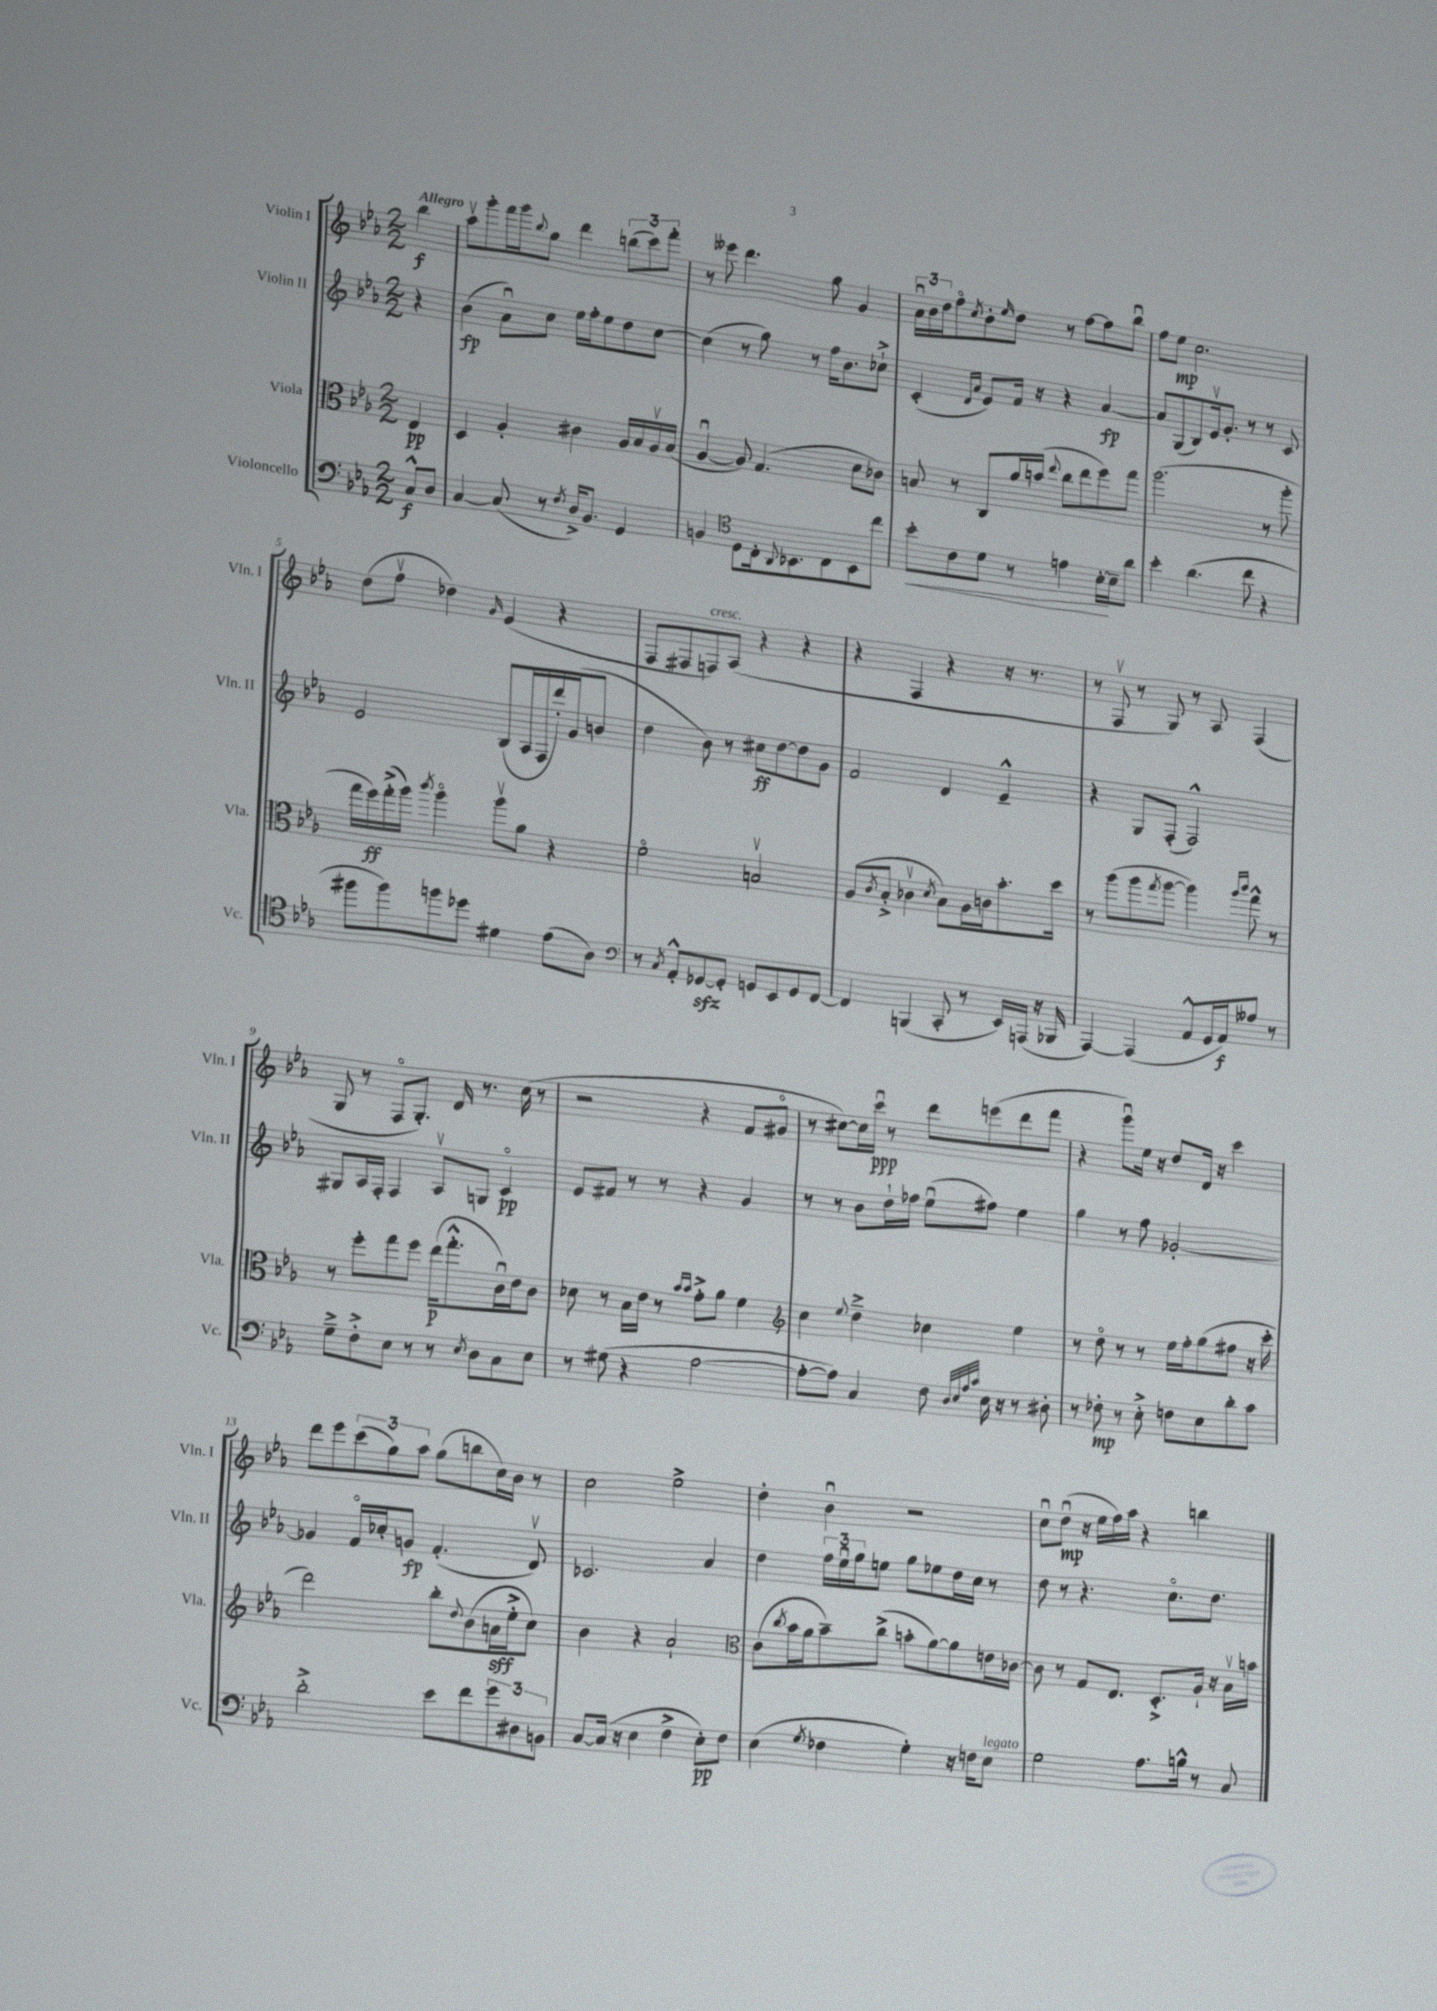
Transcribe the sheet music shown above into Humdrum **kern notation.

**kern	**kern	**kern	**kern
*staff4	*staff3	*staff2	*staff1
*clefF4	*clefC3	*clefG2	*clefG2
*k[b-e-a-]	*k[b-e-a-]	*k[b-e-a-]	*k[b-e-a-]
*M2/2	*M2/2	*M2/2	*M2/2
8C^^/L	4E-/	4r	4bb-\
8D/J	.	.	.
=	=	=	=
[4C/	4D/	(4b-\	8aa-v\L
.	.	.	8ggg'\
(8C/]	4A-'/	8a-u\L)	16fff\L
.	.	.	16ggg\J
.	.	.	8qqbb-/
8r	.	8cc\J	8gg\J
8qF/	.	.	.
16D^/LK)	4c#\	16ee-\LL	4ddd\
8.BB-/J	.	16ff'\J	.
.	.	8ee-\	.
4GG/	16A-/LL	8dd\	(12bb\L
.	16B-/	.	.
.	.	.	12ccc\)
.	16A-v/	[8cc\J	.
.	.	.	12fff'\J
.	(16B-/JJ	.	.
=	=	=	=
4BB/	[4A-u/	(4cc\]	8r
.	.	.	8eee--\
*clefC4	*	*	*
8D\L	8A-/])	8r	4.ddd\
16C'\k	(4.G/	8gg\)	.
8qqAA-/	.	.	.
8.BB-\	.	.	.
.	.	8r	.
8C\	.	16ff\LK	8gg\
.	.	8.b-\	.
8BB-\	8d\L	.	4g/
8cc\J	8c-\J)	8cc-`^\J	.
=	=	=	=
8b-'\L	8B/	(4c'/	24a-u\LL
.	.	.	24b-\
.	.	.	24dd\J
8c\	8r	.	8ffo\
.	.	16qqd/LL	.
.	.	16qqa-/JJ	8qcc/
8d\J	8C/L	8e-/L)	8b-'\
.	.	.	16qqee-/
8r	16a-/L	16f/Jk	8dd\J
.	(16b/JJ	16r	.
.	8qqee-/	.	.
4e\	8cc\L	4r	8r
.	8ee-\	.	[8ff\L
[16B-'\LL	8ff\)	[4a-/	8ff\]
16B-~\]J	.	.	.
8a-\J	8gg\J	.	8bb-u\J
=	=	=	=
4b-'\	(2.aa-\	8a-/]L	8ff\L
.	.	(8G/	8ee-\J
(4.a-\	.	8B-/)	2.cc\
.	.	16e-v/k	.
.	.	8.g'/J	.
8cc\	.	8r	.
4r	8r	8r	.
.	8aa-'\	8c/	.
=	=	=	=
8ff#\L	16gg\LL	2e-/	(8dd\L
.	16ff\)	.	.
8ff#\)	(16gg'^\	.	8ffv\J
.	16aa-\JJ)	.	.
.	8qccc/	.	.
8ff\	4aa-o\	.	4dd-\)
8dd-\J	.	.	.
.	.	.	16qqg/
4d#\	8aa-v\L	(8B-/L	(4e-/
.	8a-\J	16A-/L	.
.	.	16F/	.
(8e-\L	4r	16ddd'/)	4r
.	.	(16g/J	.
8A-\J)	.	8b/J	.
=	=	=	=
*clefF4	*	*	*
8r	2fo\	4dd\	8F/L
8qC/	.	.	.
8AA-'^^/L	.	.	8F#/
[8GG-/	.	8b-\)	8F/)
8GG-'/]J	.	8r	(8A-/J
8GG/L	2Bv/	8cc#\L	4r
8EE-/	.	[8dd\	.
8GG/	.	8dd\]	4r
[8FF/J	.	8g\J	.
=	=	=	=
4FF/]	(8A-/L	2f/	4r
.	8qc/	.	.
.	8B-'^/J	.	.
(4BBB/	4c-v\	.	4F/
.	8qd/	.	.
8CC'/	8B-\L)	4d/	4r
8r	16A-\L	.	.
.	16c\J	.	.
16EE-/LL)	8.b-'\	4e-~^^/	16r
(16AAA/JJ	.	.	8.r
16r	.	.	.
16BBB-/	16dd\Jk	.	.
=	=	=	=
[4AAA-/)	8r	4r	8r
.	(8aa-\L	.	8Fv/
(4AAA-/]	8aa-\	8G/L	8r
.	8qgg/	.	.
.	[8aa-\J	(8F'/J	8G/)
8AA-^^/L	4aa-\])	2F^^/)	8r
16GG/L	.	.	8A-/
16AA-/J)	.	.	.
.	16qqaa-/LL	.	.
.	16qqccc/JJ	.	.
8A--/J	8gg^^\	.	(4F/
8r	8r	.	.
=	=	=	=
8G~^\L	8r	8G#/L	8G/
8F'^\	8ff'\L	16A-/L	8r
.	.	16F'/JJ	.
8E-\J	8gg\	4F/	8Fo/L
8r	8ff\J	.	8.G'/J)
8r	(16ee-\LK	8A-v/L	.
.	8.gg'^^\	.	16d/
8qE-/	.	.	.
8D\L	.	8G/J	8.r
8C\	16cu\L)	4co/	.
.	16e-\J	.	(16cc\
8E-\J	8c\J	.	8r
=	=	=	=
8r	8d-\	8e-/L	2r
(8G#\	8r	8f#/J	.
4r	16B-\LL	8r	.
.	16e-\JJ	.	.
.	8r	8r	.
.	16qqb-/LL	.	.
.	16qqb-/JJ	.	.
[2A-\	8g'^\L	4r	4r
.	8a-\J	.	.
.	4f\	4g/	8f/L
.	.	.	8g#o/J
=	=	=	=
*	*clefG2	*	*
8A-'\_L	4cc\	8r	8r
8A-\]J)	.	8r	[8cc#\L)
.	8qqee-/	.	.
4C/	4dd~^\	8b-\L	16cc#\]L
.	.	.	16cccu\JJ
.	.	16dd`\L	8r
.	.	16ff-\JJ	.
8F\	4cc-\	(8ee-u\L	8ddd\L
32qqD/LLL	.	.	.
32qqE-/	.	.	.
32qqA-/	.	.	.
32qqc/JJJ	.	.	.
16E-\	.	8ff#\J)	(8eee\
16r	.	.	.
8r	4ee-\	4ee-\	8ddd\
8D#'\	.	.	8fff\J
=	=	=	=
8r	8r	4gg\	4r
8F-'\	8ddo\	.	.
8r	8r	8r	8gggu\L)
8E-'^\	8r	8ff\	16ee-\Jk
.	.	.	16r
8F\L	16ee-\LL	[2g-'/	8dd/L
.	16ff'\J	.	.
8E-\	(8gg\	.	16d/Jk
.	.	.	16r
8d'\	8ff#\J	.	4ccc\
8c\J	16r	.	.
.	16ccc'\	.	.
=	=	=	=
2d'^\	2ddd\)	4g-/]	8ddd\L
.	.	.	8eee-\
.	.	16fo/LL	(12ccc\
.	.	16cc-'/J	.
.	.	.	12gg\)
.	.	8g/J	.
.	.	.	12aa-\J
8e-\L	8bb-'\L	(4.f'/	(8gg\L
.	8qqdd/	.	.
8f\	(8b-\	.	8bb\
12g\	16a\L	.	16cc\L)
.	16ee-'^\J	.	16b-\JJ
12D#\	.	.	.
.	8cc\J)	8dv/)	8r
12BB\J	.	.	.
=	=	=	=
[8C/L	4b-\	2.c-/	2cc\
(16C/]Jk	.	.	.
16r	.	.	.
4E-\	4r	.	.
4F^\	2a-`/	.	2ee-^\
8E-'\L)	.	4a-/	.
8F\J	.	.	.
=	=	=	=
*	*clefC3	*	*
(4E-\	(8c\L	4dd\	4dd'\
.	8qcc/	.	.
.	16b-\L	.	.
.	16a-\J	.	.
8qG/	.	.	.
4F-\	8b-~\)	24ff\LL	4b-u\
.	.	24ee-u\	.
.	.	24gg\J	.
.	(8cc^\J	8ee\J	.
4G'\)	8b'\L	8gg\L	2r
.	[8a-\)	8ee-\	.
16r	8a-\]	16dd\L	.
16F\LK	.	16cc\JJ	.
8E-\J	16e\L	8r	.
.	[16c-\JJ	.	.
=	=	=	=
2G\	8c-\]	8dd\	8ccu\L
.	8r	8r	(8ddu\J
.	8G/L	4.r	16r
.	.	.	16ee-\LL
.	8.E-/J	.	16ff\)
.	.	.	16aa-\JJ
8.A-\L	.	.	4r
.	8.D'^/L	.	.
.	.	8.cco\L	.
16B^^\Jk	.	.	.
8r	16A-`/Jk	.	4bb\
.	16r	8.dd\J	.
8C/	16B-v\LL	.	.
.	16b\JJ	.	.
==	==	==	==
*-	*-	*-	*-
